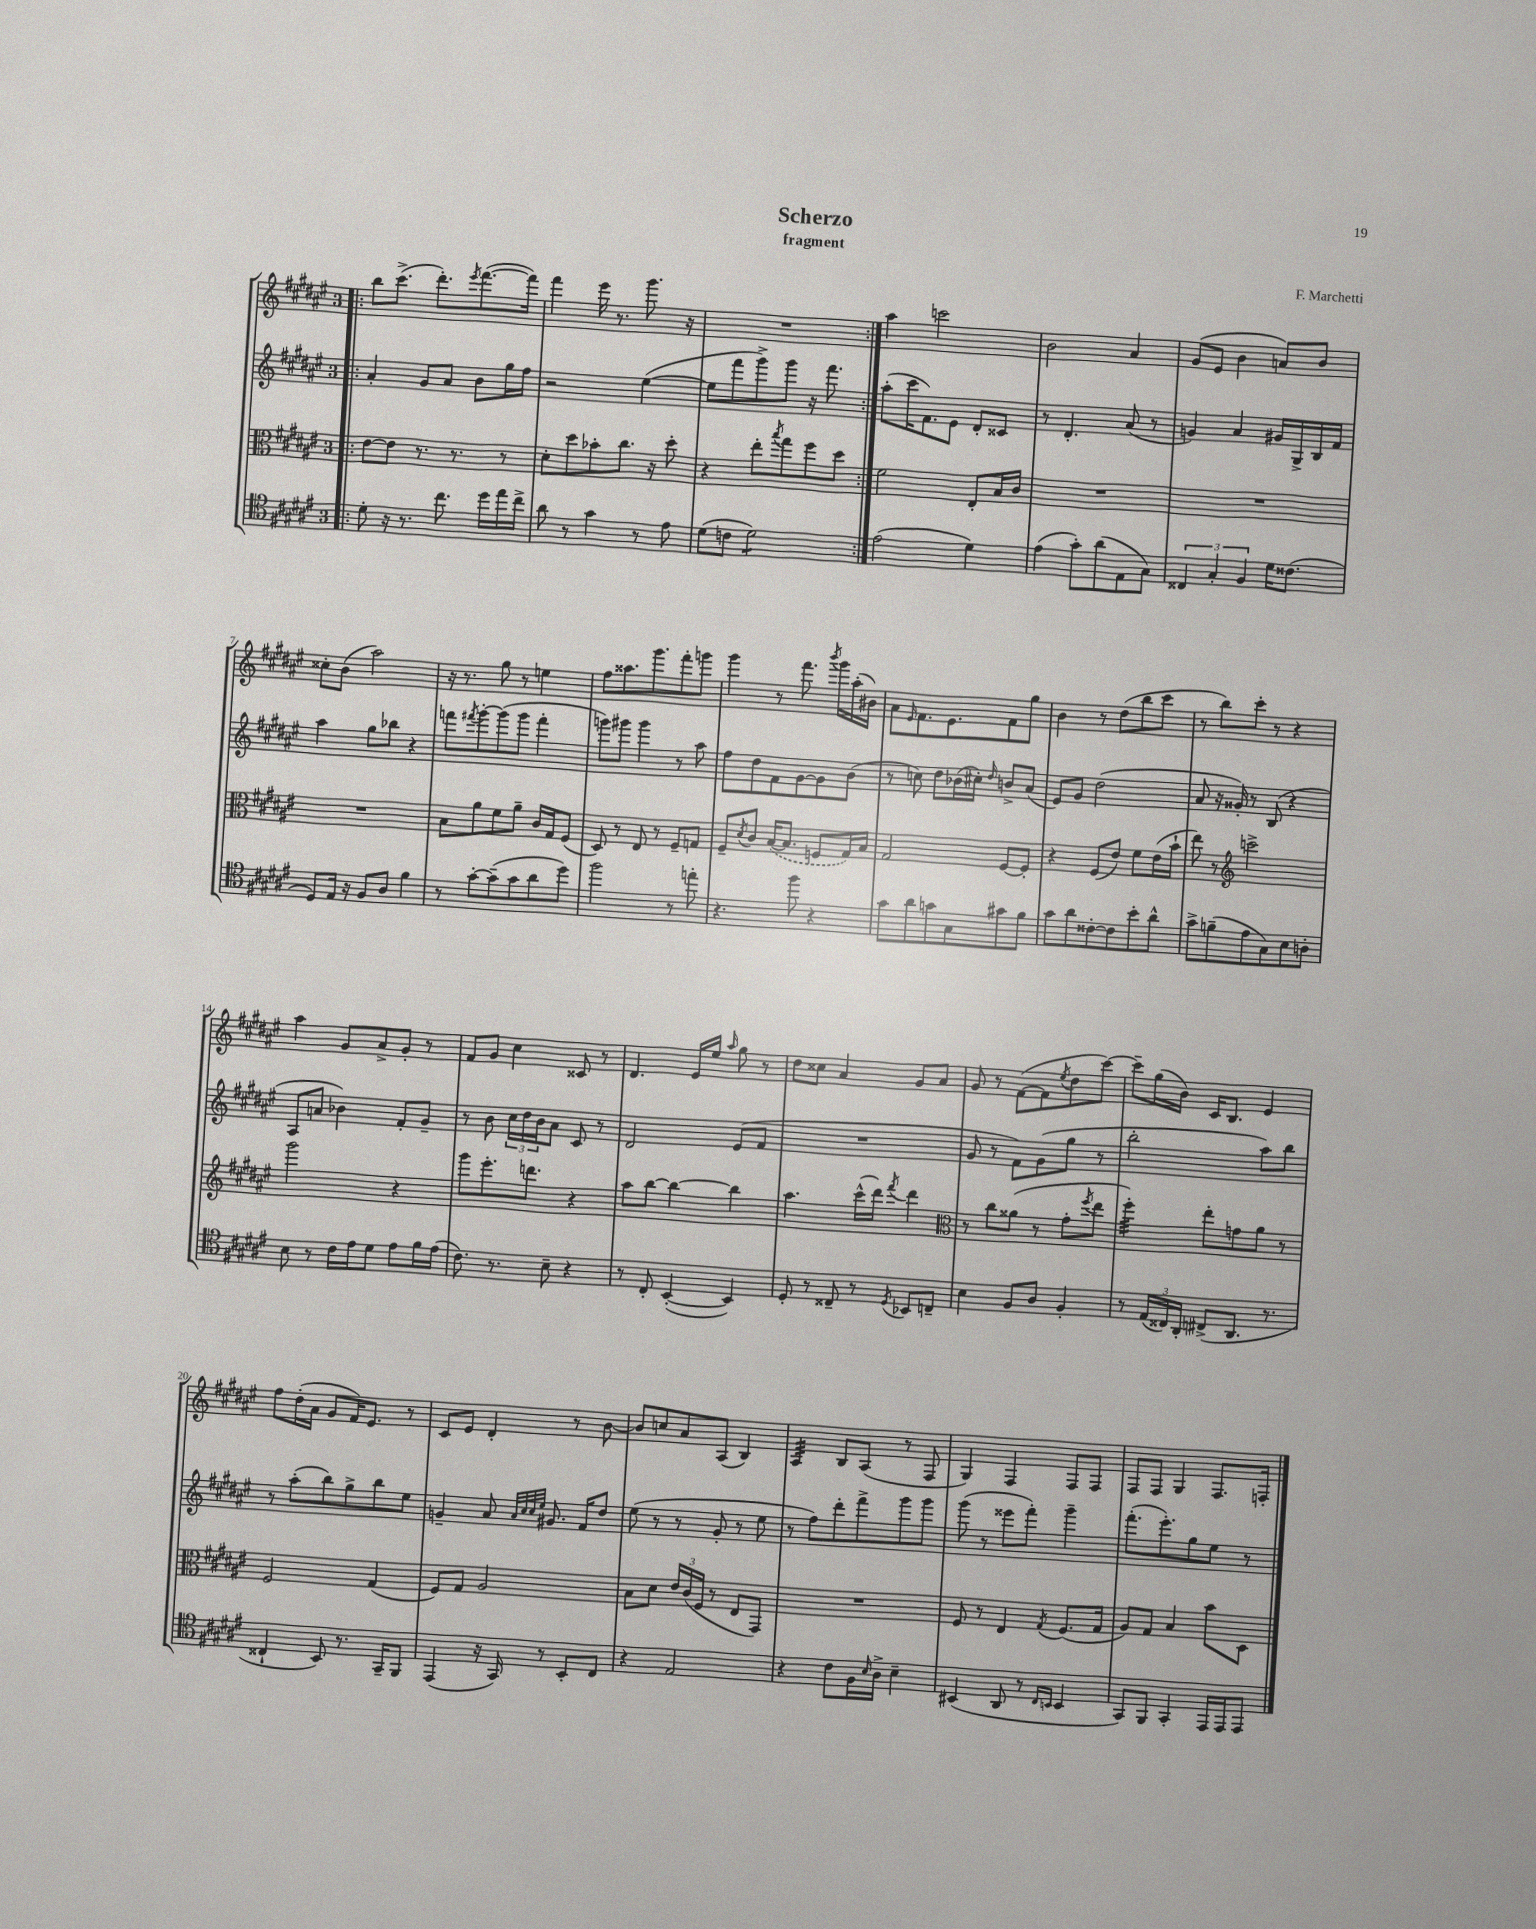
\header { title = "Scherzo" composer = "F. Marchetti" subtitle = "fragment" }
<<
\new StaffGroup <<
\new Staff = "s0" {
    \clef treble \key fis \major \once \override Staff.TimeSignature.style = #'single-digit \time 3/4
    \repeat volta 2 { \bar ".|:" b''8 cis'''8.->( dis'''8.-.) \acciaccatura { eis'''8 } fis'''8.~( fis'''16) |
    fis'''4 eis'''16 r8. gis'''8. r16 |
    R2. | }
    ais''4 c'''2 |
    b'2 ais'4 |
    gis'8( eis'8 b'4 a'8) b'8 |
    cisis''8-. b'8( ais''2) |
    r16 r8. gis''8 r8 e''4 |
    fis''8 aisis''8. gis'''8. fis'''8-. g'''8 |
    gis'''4 r8 fis'''8. \acciaccatura { b'''8 } gis'''16 ais''16-.( bis'16) |
    ais'8 \grace { eis'16 } fis'8. eis'8. fis'8 gis''8 |
    b'4 r8 dis''8( b''8 cis'''8 |
    r8 b''8) cis'''8-. r8 r4 |
    ais''4 gis'8 ais'8-> gis'8-. r8 |
    fis'8 gis'8 cis''4 cisis'8 r8 |
    dis'4. eis'16 eis''16 \grace { ais''16 } gis''8 r8 |
    dis''8 cisis''8 ais'4 gis'8 ais'8 |
    gis'8 r8 fis'8~( fis'8 \acciaccatura { eis''8 } dis''8 cis'''8~) |
    cis'''8-- gis''16( b'16) cis'16 b8. eis'4 |
    fis''8 dis''16-.( ais'16 gis'8 fis'16) eis'8. r8 |
    cis'8 eis'8 dis'4-. r8 b'8~ |
    b'8 c''8 ais'8 ais8( b4) |
    ais4:32 b8 ais8( r8 fis8 |
    gis4) fis4 fis8 fis8 |
    fis8 fis8 gis4 fis8. f16-. \bar "|." |
}
\new Staff = "s1" {
    \clef treble \key fis \major \once \override Staff.TimeSignature.style = #'single-digit \time 3/4
    \repeat volta 2 { \bar ".|:" ais'4-. gis'8 ais'8 b'8 gis''16 fis''16 |
    r2 eis''4~( |
    eis''8 fis'''8 gis'''8->) gis'''8 r16 fis'''8. | }
    ais''8-.( cis'''16 fis'8.) eis'8 dis'8-. cisis'8 |
    r8 dis'4.-. ais'8( r8 |
    g'4) ais'4 gis'16 gis16-> b16 fis'16 |
    ais''4 gis''8 bes''8 r4 |
    f'''8 \acciaccatura { fis'''8 } gis'''8~-. gis'''8( gis'''8 fis'''4-. |
    g'''8) gis'''8 gis'''4 r8 ais''8 |
    fis''8 dis''8 fis'8 gis'8~ gis'8 b'8( |
    r8 c''8) dis''8 bes'16( cis''16-.) \grace { dis''16 } b'8-> ais'8( |
    eis'8) gis'8 dis''2( |
    ais'8 r16 gisis'16-.) r8 b8( r4 |
    ais8 a'8 bes'4) fis'8-. gis'8-- |
    r8 b'8 \tuplet 3/2 { cis''16 dis''16 b'16 } ais'8 cis'8 r8 |
    dis'2 eis'8( fis'8 |
    R2. |
    gis'8 r8 fis'8) gis'8( gis''8 r8 |
    b''2-. ais''8) b''8 |
    r8 ais''8-.( b''8) gis''8-> b''8 eis''8 |
    g'4-- ais'8 \grace { ais'32 cis''32 cis''32 eis''32 } gis'8. fis'16 dis''8 |
    eis''8( r8 r8 gis'8-. r8 eis''8 |
    r8 fis''8) dis'''8-. fis'''8-> gis'''8 gis'''8 |
    gis'''8( r8 eisis'''8 fis'''8-.) gis'''4-- |
    fis'''8.-.( eis'''8.-.) gis''8 eis''8 r8 \bar "|." |
}
\new Staff = "s2" {
    \clef alto \key fis \major \once \override Staff.TimeSignature.style = #'single-digit \time 3/4
    \repeat volta 2 { \bar ".|:" eis'8~ eis'8 r8. r8. r8 |
    dis'8-. dis''8 bes'8-. cis''8. r16 dis''8-. |
    r4 eis''8-. \acciaccatura { b''8 } gis''8 fis''8 dis''8 | }
    fis'2 eis8-. b16 cis'16 |
    R2. |
    R2. |
    R2. |
    b8 ais'8 fis'8 ais'8-- cis'16 gis16 fis8( |
    dis8) r8 eis8 r8 fis8-- g8 |
    fis8-- \acciaccatura { dis'8 } cis'8 \once \slurDashed b16~( b8. f8 gis16) b16 |
    gis2 fis8~ fis8-. |
    r4 fis8( eis'8) fis'8 eis'16( b'16-! |
    eis''8) r8 \clef treble c'''2-> |
    gis'''2 r4 |
    gis'''8 eis'''8.-. d'''8. r4 |
    ais''8 b''8~ b''4~ b''4 |
    ais''4. cis'''16-^( dis'''16) \acciaccatura { fis'''8 } dis'''4 |
    \clef alto r8 cis''8 aisis'8( r8 gis'8-. \acciaccatura { fis''8 } eis''8 |
    fis''4:32-.) eis''8-. g'8 ais'8 r8 |
    fis2 gis4( |
    fis8) gis8 ais2 |
    b8 dis'8 \tuplet 3/2 { eis'16 cis'16( fis16 } r8 eis8 gis,8) |
    R2. |
    fis8 r8 eis4 \acciaccatura { gis8 } fis8.( gis16 |
    ais8) gis8 b4 b'8 dis8 \bar "|." |
}
\new Staff = "s3" {
    \clef tenor \key fis \major \once \override Staff.TimeSignature.style = #'single-digit \time 3/4
    \repeat volta 2 { \bar ".|:" dis'8-. r16 r8. cis''8. dis''16 eis''16 cis''16-> |
    ais'8 r8 gis'4 r8 eis'8 |
    dis'8( c'8 dis'2:8) | }
    eis'2( dis'4) |
    eis'4( gis'8-.) ais'8( eis8 gis8) |
    \tuplet 3/2 { cisis4 gis4-. fis4 } dis'16 cisis'8.( |
    dis8) eis16 r16 fis8 ais8 fis'4 |
    r8 gis'8~-. gis'8--( gis'8 ais'8 dis''8) |
    fis''2 r8 e''8-. |
    r4. fis''8 r4 |
    gis'8 ais'8 g'8 gis8 gis'8 fis'8 |
    gis'8 ais'8 cisis'8~-. cisis'8 b'8-. ais'8-^ |
    gis'8-> f'8--( eis'8 gis8) b8 a8-. |
    b8 r8 cis'16 eis'16 dis'8 eis'8 fis'16 eis'16( |
    cis'8.) r8. b8-- r4 |
    r8 cis8-. b,4~-.( b,4) |
    dis8-. r8 cisis8-- r8 \acciaccatura { dis8 } bes,8 c8-- |
    b4 fis8 ais8 fis4-. |
    r8 \tuplet 3/2 { eis16( cisis16) ais,16-. } cis8->( ais,8. r8. |
    cisis4-! b,8) r8. gis,16-- fis,8 |
    eis,4( r16 gis,16) r8 b,8-. cis8 |
    r4 eis2 |
    r4 cis'8 fis16 \grace { b16 } ais16-> b4-- |
    bis,4( ais,8 r8 \grace { cis16 b,16 } b,4 |
    gis,8) fis,8 gis,4-. eis,16 eis,16 eis,8 \bar "|." |
}
>>
>>
